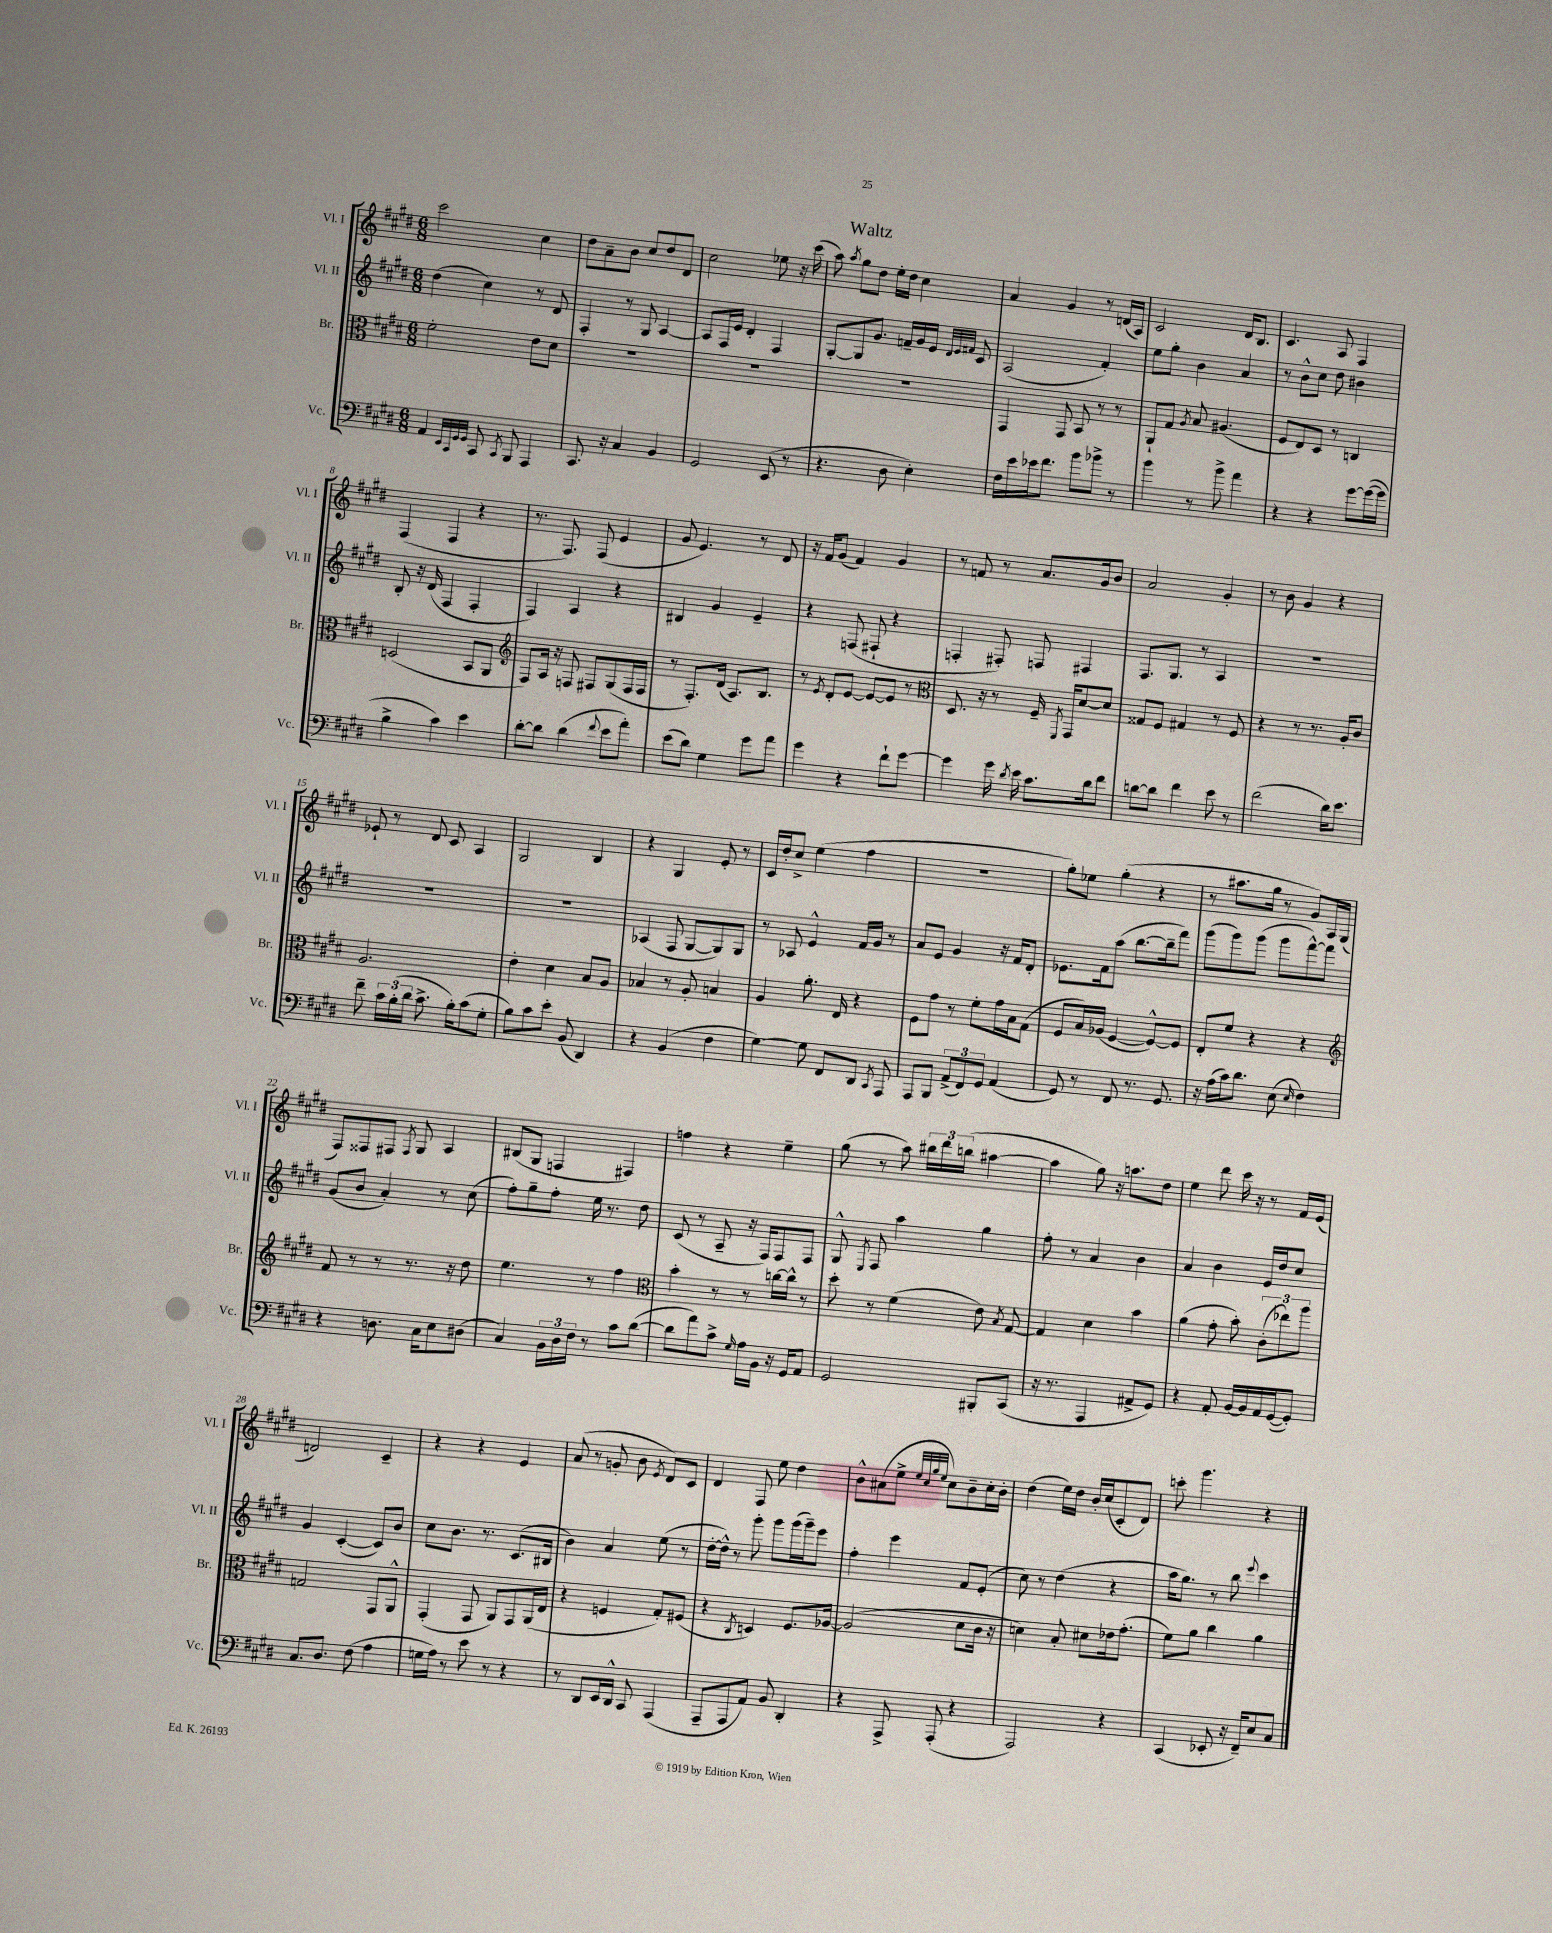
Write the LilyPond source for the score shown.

\header { title = "Waltz" }
<<
\new StaffGroup <<
\new Staff = "s0" \with { instrumentName = "Vl. I" shortInstrumentName = "Vl. I" } {
    \clef treble \key e \major \numericTimeSignature \time 6/8
    \autoBeamOff cis'''2 cis''4 |
    dis''8[ a'8-- b'8] cis''8[ dis''8 dis'8] |
    cis''2 ees''8 r16 cis'''16( |
    a''8) \acciaccatura { a''8 } gis''8[ dis''8] e''16[-. dis''16] cis''4 |
    a'4 gis'4 r8 d'16[( a16]) |
    cis'2 dis'16[ b8.] |
    cis'4. a8 fis4 |
    fis4( fis4 r4 |
    r8. fis8.) fis8( e'4 |
    gis'8 e'4.) r8 dis'8 |
    r16 fis'16[ gis'8]( fis'4) gis'4 |
    r8 f'8 r8 a'8.[ gis'16 b'8] |
    a'2 gis'4-. |
    r8 b'8 gis'4 r4 |
    ees'8-! r8 dis'8 cis'8 a4 |
    gis2 b4 |
    r4 gis4 e'8-. r8 |
    cis'16[ dis''16-. cis''8]-> e''4( fis''4 |
    R2. |
    gis''8[-.) ees''8] gis''4-.( r4 |
    r8 ais''8.[ gis''16] r8 gis'8[) a16 gis16]( |
    fis8[) fisis8 fis8] \acciaccatura { fis8 } gis8 a4 |
    bis8[( gis8] f4 fis4) |
    f''4 r4 e''4-- |
    gis''8( r8 a''8) \tuplet 3/2 { bis''16[ dis'''16 b''16]( } ais''4~ |
    ais''4 gis''8) r16 a''8.[ dis''8] |
    e''4 dis'''8 cis'''16 r16 r8 fis'16[ e'16]( |
    d'2) cis'4-- |
    r4 r4 e'4 |
    a'8( r8 g'8-. b'8 \acciaccatura { e'8 } dis'8[) cis'8] |
    dis'4 fis8 e''8 dis''4 |
    b'8[-^ ais'8( e''8]-> \grace { e''32[ cis''32 gis''32 e''32] } cis''8[) b'8-- cis''16-. b'16]-. |
    dis''4( e''16[) dis''16] b'16[-. cis''16( cis'8-. dis'8]) |
    c'''8-. gis'''4. r4 \bar "|." |
}
\new Staff = "s1" \with { instrumentName = "Vl. II" shortInstrumentName = "Vl. II" } {
    \clef treble \key e \major \numericTimeSignature \time 6/8
    \autoBeamOff dis''4( cis''4) r8 dis'8 |
    fis4-. r8 gis8 a4~ |
    a8[ fis16 e'16] dis'4-. fis4 |
    gis8[~-. gis8 gis'8.] f'16[-- gis'16 e'16] \grace { dis'32[ e'32 fis'32] } cis'8 |
    a2( fis'4-.) |
    e''8[ gis''8]-. b'4 a'4 |
    r8 b'8[-^ cis''8] dis''8 bis'4 |
    b8-. r16 dis'16( fis4 fis4-. |
    fis4) a4 r4 |
    bis4 gis'4 e'4-- |
    r4 f8( fis8-! r4 |
    f4-. fis8-.) f8 fis4 |
    fis8.[ gis8.] r8 a4 |
    R2. |
    R2. |
    R2. |
    aes4( fis8 gis8[~ gis8) gis8] |
    r8 aes8 e'4-^ fis'16[ gis'16] r8 |
    a'8[ e'8] gis'4 r16 fis'16[ dis'8]-. |
    ees'8.[ fis'16 a''8]( b''8.[~ b''16-- fis'''8]) |
    gis'''8[( gis'''8) gis'''8]( gis'''8[ fis'''8~-^) fis'''8] |
    gis'8[( b'8] a'4-.) r8 cis''8( |
    fis''8[-.) gis''8-- fis''8]-. e''16 r8. dis''8 |
    cis'8( r8 a8-- r16 fis16[) fis8 fis8] |
    gis8-^ \acciaccatura { e8 } fis8 a''4 gis''4 |
    fis''8-. r8 a'4 b'4 |
    a'4 b'4 e'16[ dis''16 cis''8] |
    gis'4 cis'4~-.( cis'8[) b'8] |
    cis''8[ b'8.] r8. cis'8.[( bis16] |
    b'4) a'4 e''8( r8 |
    dis''16[~-. dis''16]-^) r8 gis'''8-. gis'''8[ gis'''16( gis'''16--) e'''8] |
    fis''4-. e'''4 fis'8[ e'8]-.( |
    cis''8) r8 dis''4( r4 |
    a''16[ gis''8.]) r8 b''8 \appoggiatura { e'''8 } cis'''4 \bar "|." |
}
\new Staff = "s2" \with { instrumentName = "Br." shortInstrumentName = "Br." } {
    \clef alto \key e \major \numericTimeSignature \time 6/8
    \autoBeamOff fis'2-. e'8[ dis'8] |
    R2. |
    R2. |
    R2. |
    gis,4 gis,8 b,8 r8 r8 |
    a,8[-! gis8] \acciaccatura { a8 } b8 ais4.( |
    fis8[ e8) dis8] r8 c4 |
    d2( b,8[ a,8] |
    \clef treble fis8[) a16] r16 f8 fis8[ gis8( fis16 fis16] |
    r8 fis8.[-.) dis'16]( a8.[) b8.] |
    r8 \acciaccatura { e'8 } dis'8[-. e'8]~ e'8[~ e'8] r8 |
    \clef alto dis8. r16 r8 fis16-- \acciaccatura { fis,8 } gis,16[ dis'8~ dis'8] |
    gisis8[ fis8] gis4 r8 fis8 |
    r4 r8 r8. a16[-. cis'8] |
    a2. |
    e'4-. dis'4 b8[ a8] |
    bes4 r8 a8-. b4 |
    a4 a'8.-. e16 r4 |
    fis8[ gis'8] r8 fis'8[-. gis'16 b16 gis8]( |
    fis8[ b16) aes16]( fis4~ fis8[~-^) fis8] |
    e8[-. fis'8] r4 r4 |
    \clef treble fis'8 r8 r8 r8. r16 dis''8 |
    e''4. r8 fis''4 |
    \clef alto b'4-. r8 r8 c''16[~ c''16]-^ r8 |
    dis''8-. r8 fis'4( e'8) \acciaccatura { b8 } gis8~ |
    gis4 dis'4 b'4 |
    a'4( gis'8-. b'8-.) \tuplet 3/2 { cis'8[-.( ees''8) a''8] } |
    g2 gis,8[ a,8]-^ |
    gis,4-.( gis,8 a,8[) gis,8 a,16( e16] |
    r4 f4 gis8[-.) fis8]( |
    r4 \acciaccatura { cis8 } d4) fis8.[ aes16]~ |
    aes2( dis'8[ cis'16] r16 |
    d'4) b8-. dis'8[ ees'16 gis'8.]-.( |
    fis'8[) a'8] cis''4 a'4 \bar "|." |
}
\new Staff = "s3" \with { instrumentName = "Vc." shortInstrumentName = "Vc." } {
    \clef bass \key e \major \numericTimeSignature \time 6/8
    \autoBeamOff a,4 \grace { e,32[ cis,32 gis,32 gis,32] } cis,8 \acciaccatura { cis,8 } b,,8 a,,4 |
    cis,8. r16 cis4 b,4 |
    gis,2 e,8( r8 |
    r4. dis8 e4-.) |
    fis16[ e'16 ees'16 fis'8.] b'8[ bes'8]-> r8 |
    b'4 r8 b'8-> a'4 |
    r4 r4 gis'8[~ gis'16~( gis'16] |
    b4-> cis'4) e'4 |
    dis'8[~-. dis'8] dis'4( \appoggiatura { fis'8 } e'8[ a'8]-.) |
    e'8[( dis'8]) gis4 gis'8[ a'8] |
    gis'4 r4 fis'8[-! gis'8]~ |
    gis'4 gis'16 \acciaccatura { dis'8 } e'16 cis'8.[ dis'16 fis'8] |
    d'8[~ d'8] fis'4 e'8 r8 |
    fis'2( dis'16[) e'8.] |
    fis'8-- \tuplet 3/2 { cis'16[ b16-.( dis'16] } cis'8.-> b16[-.) cis'8( gis8]-. |
    b8[) cis'8 e'8]-. b,8( dis,4) |
    r4 b,4( fis4 |
    gis4~) gis8 fis,8[ dis,8] \acciaccatura { cis,8 } a,,8 |
    a,,8[ b,,8] \tuplet 3/2 { a,8[->( fis,8) gis,8] } a,4( |
    gis,8) r8 fis,8 r8. gis,8. |
    r16 a16[( cis'16) dis'8.] e8( \grace { e16 } fis4) |
    r4 d8. cis16[ e8 dis8]( |
    cis4) \tuplet 3/2 { b,16[ dis16 fis16] } r8 cis'8[ dis'8]~( |
    dis'8[ a'8) cis'8]-> \grace { gis16 } a16[ b,16] r16 gis,16[ a,8] |
    gis,2 bis,,8[-. cis,8]( |
    r16 r8. a,,4 ais,8[-> gis,8]) |
    r4 a,8-. b,16[~ b,16 a,16 gis,16~( gis,8]-.) |
    cis8.[ dis8.] fis8( a4 |
    g16[ a16]) r8 e'8 r8 r4 |
    r8 dis,8[ e,16 dis,16]-^ cis,8 a,,4( |
    a,,8[-- a,,8 a,8]) b,8 dis,4-. |
    r4 a,,8-> a,,8-.( r4 |
    a,,2) r4 |
    cis,4( ees,8-. r16 fis,16[--) e8 cis8] \bar "|." |
}
>>
>>
